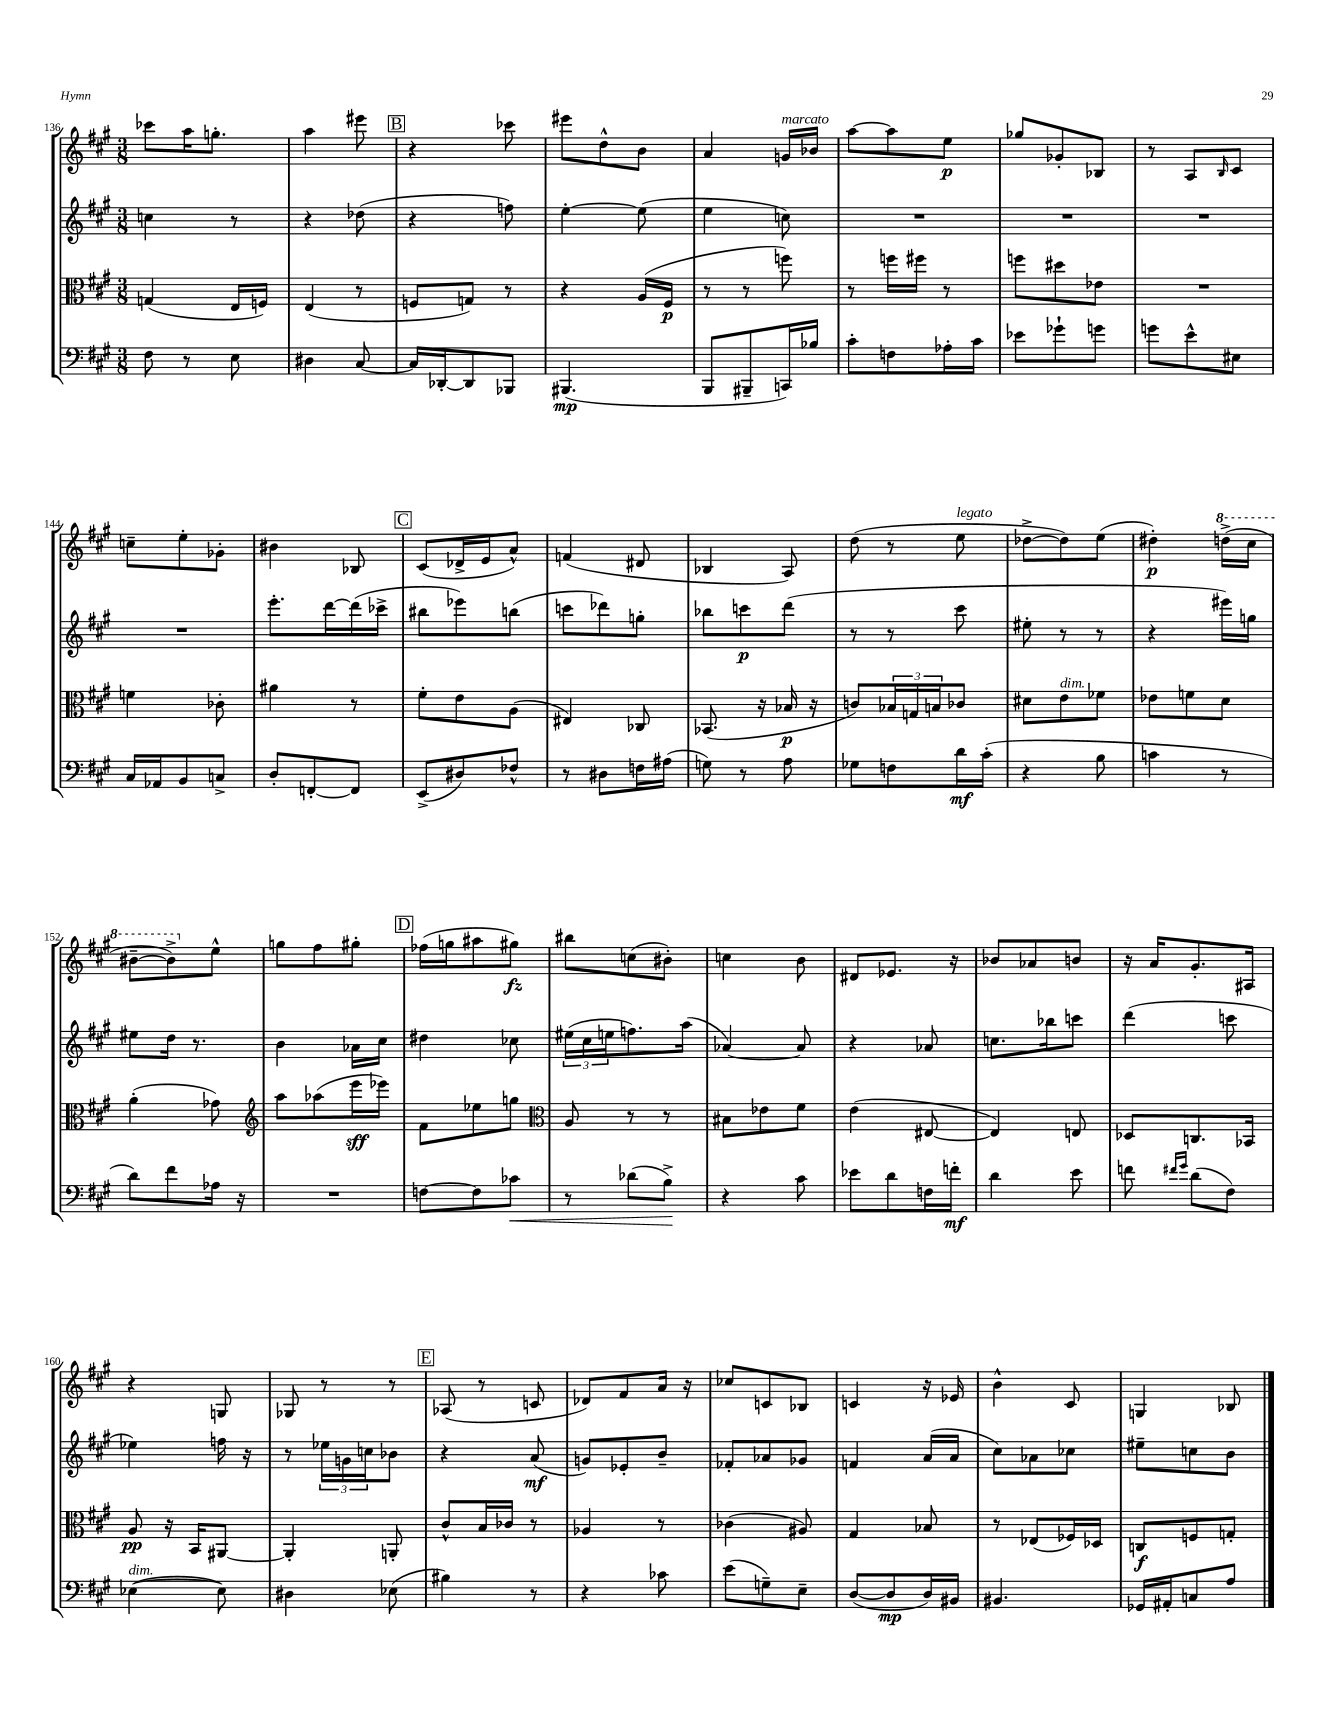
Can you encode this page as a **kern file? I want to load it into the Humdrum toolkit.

**kern	**dynam	**kern	**dynam	**kern	**dynam	**kern	**dynam
*part4	*part4	*part3	*part3	*part2	*part2	*part1	*part1
*staff4	*staff4	*staff3	*staff3	*staff2	*staff2	*staff1	*staff1
*clefF4	*	*clefC3	*	*clefG2	*	*clefG2	*
*k[f#c#g#]	*	*k[f#c#g#]	*	*k[f#c#g#]	*	*k[f#c#g#]	*
*M3/8	*	*M3/8	*	*M3/8	*	*M3/8	*
=136	=136	=136	=136	=136	=136	=136	=136
8F#\	.	(4Gn/	.	4ccn\	.	8ccc-X\L	.
8r	.	.	.	.	.	16aa\K	.
.	.	.	.	.	.	8.ggn'\J	.
8E\	.	16E/LL	.	8r	.	.	.
.	.	16Fn/JJ)	.	.	.	.	.
=137	=137	=137	=137	=137	=137	=137	=137
4D#X\	.	(4E/	.	4r	.	4aa\	.
[8C#/	.	8r	.	(8dd-X\	.	8eee#X\	.
!!LO:REH:place=s1:t=B
=138	=138	=138	=138	=138	=138	=138	=138
16C#/LL]	.	8Fn/L	.	4r	.	4r	.
[16DD-X'/J	.	.	.	.	.	.	.
8DD-/]	.	8Gn/J)	.	.	.	.	.
8BBB-X/J	.	8r	.	8ffn\)	.	8ccc-X\	.
=139	=139	=139	=139	=139	=139	=139	=139
(4.BBB#X/	mp	4r	.	[4ee'\	.	8eee#X\L	.
.	.	.	.	.	.	8dd^^\	.
.	.	(16A/LL	.	(8ee\]	.	8b\J	.
.	.	16F#/JJ	p	.	.	.	.
=140	=140	=140	=140	=140	=140	=140	=140
8BBB/L	.	8r	.	4ee\	.	4a/	.
8BBB#X~/	.	8r	.	.	.	.	.
!	!	!	!	!	!	!LO:TX:a:i:t=marcato	!
16CCn/L)	.	8ffn\)	.	8ccn\)	.	16gn/LL	.
16B-X/JJ	.	.	.	.	.	16b-X/JJ	.
=141	=141	=141	=141	=141	=141	=141	=141
8c#'\L	.	8r	.	4.r	.	[8aa\L	.
8Fn\	.	16ffn\LL	.	.	.	8aa\]	.
.	.	16ff#X\JJ	.	.	.	.	.
16A-X'\L	.	8r	.	.	.	8ee\J	p
16c#\JJ	.	.	.	.	.	.	.
=142	=142	=142	=142	=142	=142	=142	=142
8e-X\L	.	8ffn\L	.	4.r	.	8gg-X/L	.
8g-X`\	.	8dd#X\	.	.	.	8g-X'/	.
8gn\J	.	8e-X\J	.	.	.	8B-X/J	.
=143	=143	=143	=143	=143	=143	=143	=143
8gn\L	.	4.r	.	4.r	.	8r	.
8e^^\	.	.	.	.	.	8A/L	.
.	.	.	.	.	.	16qqB/	.
8E#X\J	.	.	.	.	.	8c#/J	.
!!LO:LB:g=z
=144	=144	=144	=144	=144	=144	=144	=144
16C#/LL	.	4fn\	.	4.r	.	8ccn~\L	.
16AA-X/J	.	.	.	.	.	.	.
8BB/	.	.	.	.	.	8ee'\	.
8Cn^/J	.	8c-X'\	.	.	.	8g-X'\J	.
=145	=145	=145	=145	=145	=145	=145	=145
8D'/L	.	4a#X\	.	8.eee'\L	.	4b#X\	.
[8FFn'/	.	.	.	.	.	.	.
.	.	.	.	[16ddd\L	.	.	.
8FF/J]	.	8r	.	(16ddd\]	.	8B-X/	.
.	.	.	.	16ccc-X^\JJ	.	.	.
!!LO:REH:place=s1:t=C
=146	=146	=146	=146	=146	=146	=146	=146
(8EE^/L	.	8f#'\L	.	8bb#X\L	.	(8c#/L	.
8D#X/)	.	8e\	.	8eee-X\)	.	16d-X^/L	.
.	.	.	.	.	.	16e/J	.
8F-X^^/J	.	(8A\J	.	(8bbn\J	.	8a^^/J)	.
=147	=147	=147	=147	=147	=147	=147	=147
8r	.	4E#X/)	.	8cccn\L	.	(4fn/	.
8D#X\L	.	.	.	8ddd-X\)	.	.	.
16Fn\L	.	8C-X/	.	8ggn'\J	.	8d#X/	.
(16A#X\JJ	.	.	.	.	.	.	.
=148	=148	=148	=148	=148	=148	=148	=148
8Gn\)	.	(8.BB-X/	.	8bb-X\L	.	4B-X/	.
8r	.	.	.	8cccn\	p	.	.
.	.	16r	.	.	.	.	.
8A\	.	16B-X/	p	(8ddd\J	.	8A/)	.
.	.	16r	.	.	.	.	.
=149	=149	=149	=149	=149	=149	=149	=149
8G-X\L	.	8cn/L)	.	8r	.	(8dd\	.
8Fn\	.	24B-X/L	.	8r	.	8r	.
.	.	24Gn/	.	.	.	.	.
.	.	24Bn/J	.	.	.	.	.
!	!	!	!	!	!	!LO:TX:a:i:t=legato	!
16d\L	mf	8c-X/J	.	8ccc#\	.	8ee\	.
(16c#'\JJ	.	.	.	.	.	.	.
=150	=150	=150	=150	=150	=150	=150	=150
4r	.	8d#X\L	.	8ee#X'\	.	[8dd-X^\L	.
!	!	!LO:TX:a:i:t=dim.	!	!	!	!	!
.	.	8e\	.	8r	.	8dd-\])	.
8B\	.	8f-X\J	.	8r	.	(8ee\J	.
=151	=151	=151	=151	=151	=151	=151	=151
4cn\	.	8e-X\L	.	4r	.	4dd#X'\)	p
.	.	8fn\	.	.	.	.	.
*	*	*	*	*	*	*8va	*
8r	.	8d\J	.	16eee#X\LL)	.	(16dddn^\LL	.
.	.	.	.	16ggn\JJ	.	16ccc#\JJ	.
!!LO:LB:g=z
=152	=152	=152	=152	=152	=152	=152	=152
8d\L)	.	(4a'\	.	8ee#X\L	.	[8bb#X~\L	.
8f#\	.	.	.	16dd\Jk	.	8bb#^\])	.
.	.	.	.	8.r	.	.	.
*	*	*	*	*	*	*X8va	*
16A-X\Jk	.	8g-X\)	.	.	.	8ee^^\J	.
16r	.	.	.	.	.	.	.
=153	=153	=153	=153	=153	=153	=153	=153
*	*	*clefG2	*	*	*	*	*
4.r	.	8aa\L	.	4b\	.	8ggn\L	.
.	.	(8aa-X\	.	.	.	8ff#\	.
.	.	16eee\L	sff	16a-X\LL	.	8gg#X'\J	.
.	.	16eee-X\JJ)	.	16cc#\JJ	.	.	.
!!LO:REH:place=s1:t=D
=154	=154	=154	=154	=154	=154	=154	=154
[8Fn\L	.	8f#\L	.	4dd#X\	.	(16ff-X\LL	.
.	.	.	.	.	.	16ggn\J	.
8F\]	.	8ee-X\	.	.	.	8aa#X\	.
!	!LO:HP:b	!	!	!	!	!	!
8c-X\J	<	8ggn\J	.	8cc-X\	.	8gg#X\J)	fz
=155	=155	=155	=155	=155	=155	=155	=155
*	*	*clefC3	*	*	*	*	*
8r	.	8A/	.	(24ee#X\LL	.	8bb#X\L	.
.	.	.	.	24cc#\	.	.	.
.	.	.	.	24een\J	.	.	.
(8d-X\L	.	8r	.	8.ffn\)	.	(8ccn\	.
8B^\J)	.	8r	.	.	.	8b#X'\J)	.
.	.	.	.	(16aa\Jk	.	.	.
.	[	.	.	.	.	.	.
=156	=156	=156	=156	=156	=156	=156	=156
4r	.	8B#X\L	.	[4a-X/)	.	4ccn\	.
.	.	8e-X\	.	.	.	.	.
8c#\	.	8f#\J	.	8a-/]	.	8b\	.
=157	=157	=157	=157	=157	=157	=157	=157
8e-X\L	.	(4e\	.	4r	.	8d#X/L	.
8d\	.	.	.	.	.	8.e-X/J	.
16Fn\L	.	[8E#X/	.	8a-X/	.	.	.
16fn'\JJ	mf	.	.	.	.	16r	.
=158	=158	=158	=158	=158	=158	=158	=158
4d\	.	4E#/])	.	8.ccn\L	.	8b-X/L	.
.	.	.	.	.	.	8a-X/	.
.	.	.	.	16bb-X\k	.	.	.
8e\	.	8En/	.	8cccn\J	.	8bn/J	.
=159	=159	=159	=159	=159	=159	=159	=159
8fn\	.	8D-X/L	.	(4ddd\	.	16r	.
.	.	.	.	.	.	16a/KL	.
16qqf#X/LL	.	.	.	.	.	.	.
16qqg#/JJ	.	.	.	.	.	.	.
(8d\L	.	8.Cn/	.	.	.	8.g#'/	.
8F#\J)	.	.	.	8cccn\	.	.	.
.	.	16BB-X/Jk	.	.	.	16A#X/Jk	.
!!LO:LB:g=z
=160	=160	=160	=160	=160	=160	=160	=160
!LO:TX:a:i:t=dim.	!	!	!	!	!	!	!
([4E-X\	.	8A/	pp	4ee-X\)	.	4r	.
.	.	16r	.	.	.	.	.
.	.	16BB/KL	.	.	.	.	.
8E-\])	.	[8AA#X/J	.	16ffn\	.	8Gn/	.
.	.	.	.	16r	.	.	.
=161	=161	=161	=161	=161	=161	=161	=161
4D#X\	.	4AA#'/]	.	8r	.	8G-X/	.
.	.	.	.	24ee-X\LL	.	8r	.
.	.	.	.	24gn\	.	.	.
.	.	.	.	24ccn\J	.	.	.
(8E-X\	.	8AAn'/	.	8b-X\J	.	8r	.
!!LO:REH:place=s1:t=E
=162	=162	=162	=162	=162	=162	=162	=162
4B#X\)	.	8c#^^/L	.	4r	.	(8A-X/	.
.	.	16B/L	.	.	.	8r	.
.	.	16c-X/JJ	.	.	.	.	.
8r	.	8r	.	(8a/	mf	8cn/	.
=163	=163	=163	=163	=163	=163	=163	=163
4r	.	4A-X/	.	8gn/L)	.	8d-X/L)	.
.	.	.	.	8e-X'/	.	8f#/	.
8c-X\	.	8r	.	8b~/J	.	16a/Jk	.
.	.	.	.	.	.	16r	.
=164	=164	=164	=164	=164	=164	=164	=164
(8e\L	.	(4c-X\	.	8f-X'/L	.	8cc-X/L	.
8Gn~\)	.	.	.	8a-X/	.	8cn/	.
8E~\J	.	8A#X/)	.	8g-X/J	.	8B-X/J	.
=165	=165	=165	=165	=165	=165	=165	=165
([8D/L	.	4G#/	.	4fn/	.	4cn/	.
8D/]	mp	.	.	.	.	.	.
16D/L)	.	8B-X/	.	(16a/LL	.	16r	.
16BB#X/JJ	.	.	.	16a/JJ	.	16e-X/	.
=166	=166	=166	=166	=166	=166	=166	=166
4.BB#X/	.	8r	.	8cc#\L)	.	4b^^\	.
.	.	(8E-X/L	.	8a-X\	.	.	.
.	.	16F-X/L)	.	8cc-X\J	.	8c#/	.
.	.	16D-X/JJ	.	.	.	.	.
=167	=167	=167	=167	=167	=167	=167	=167
16GG-X/LL	.	8Cn/L	f	8ee#X~\L	.	4Gn/	.
16AA#X'/J	.	.	.	.	.	.	.
8Cn/	.	8Fn/	.	8ccn\	.	.	.
8A/J	.	8Gn'/J	.	8b\J	.	8B-X/	.
==	==	==	==	==	==	==	==
*-	*-	*-	*-	*-	*-	*-	*-
